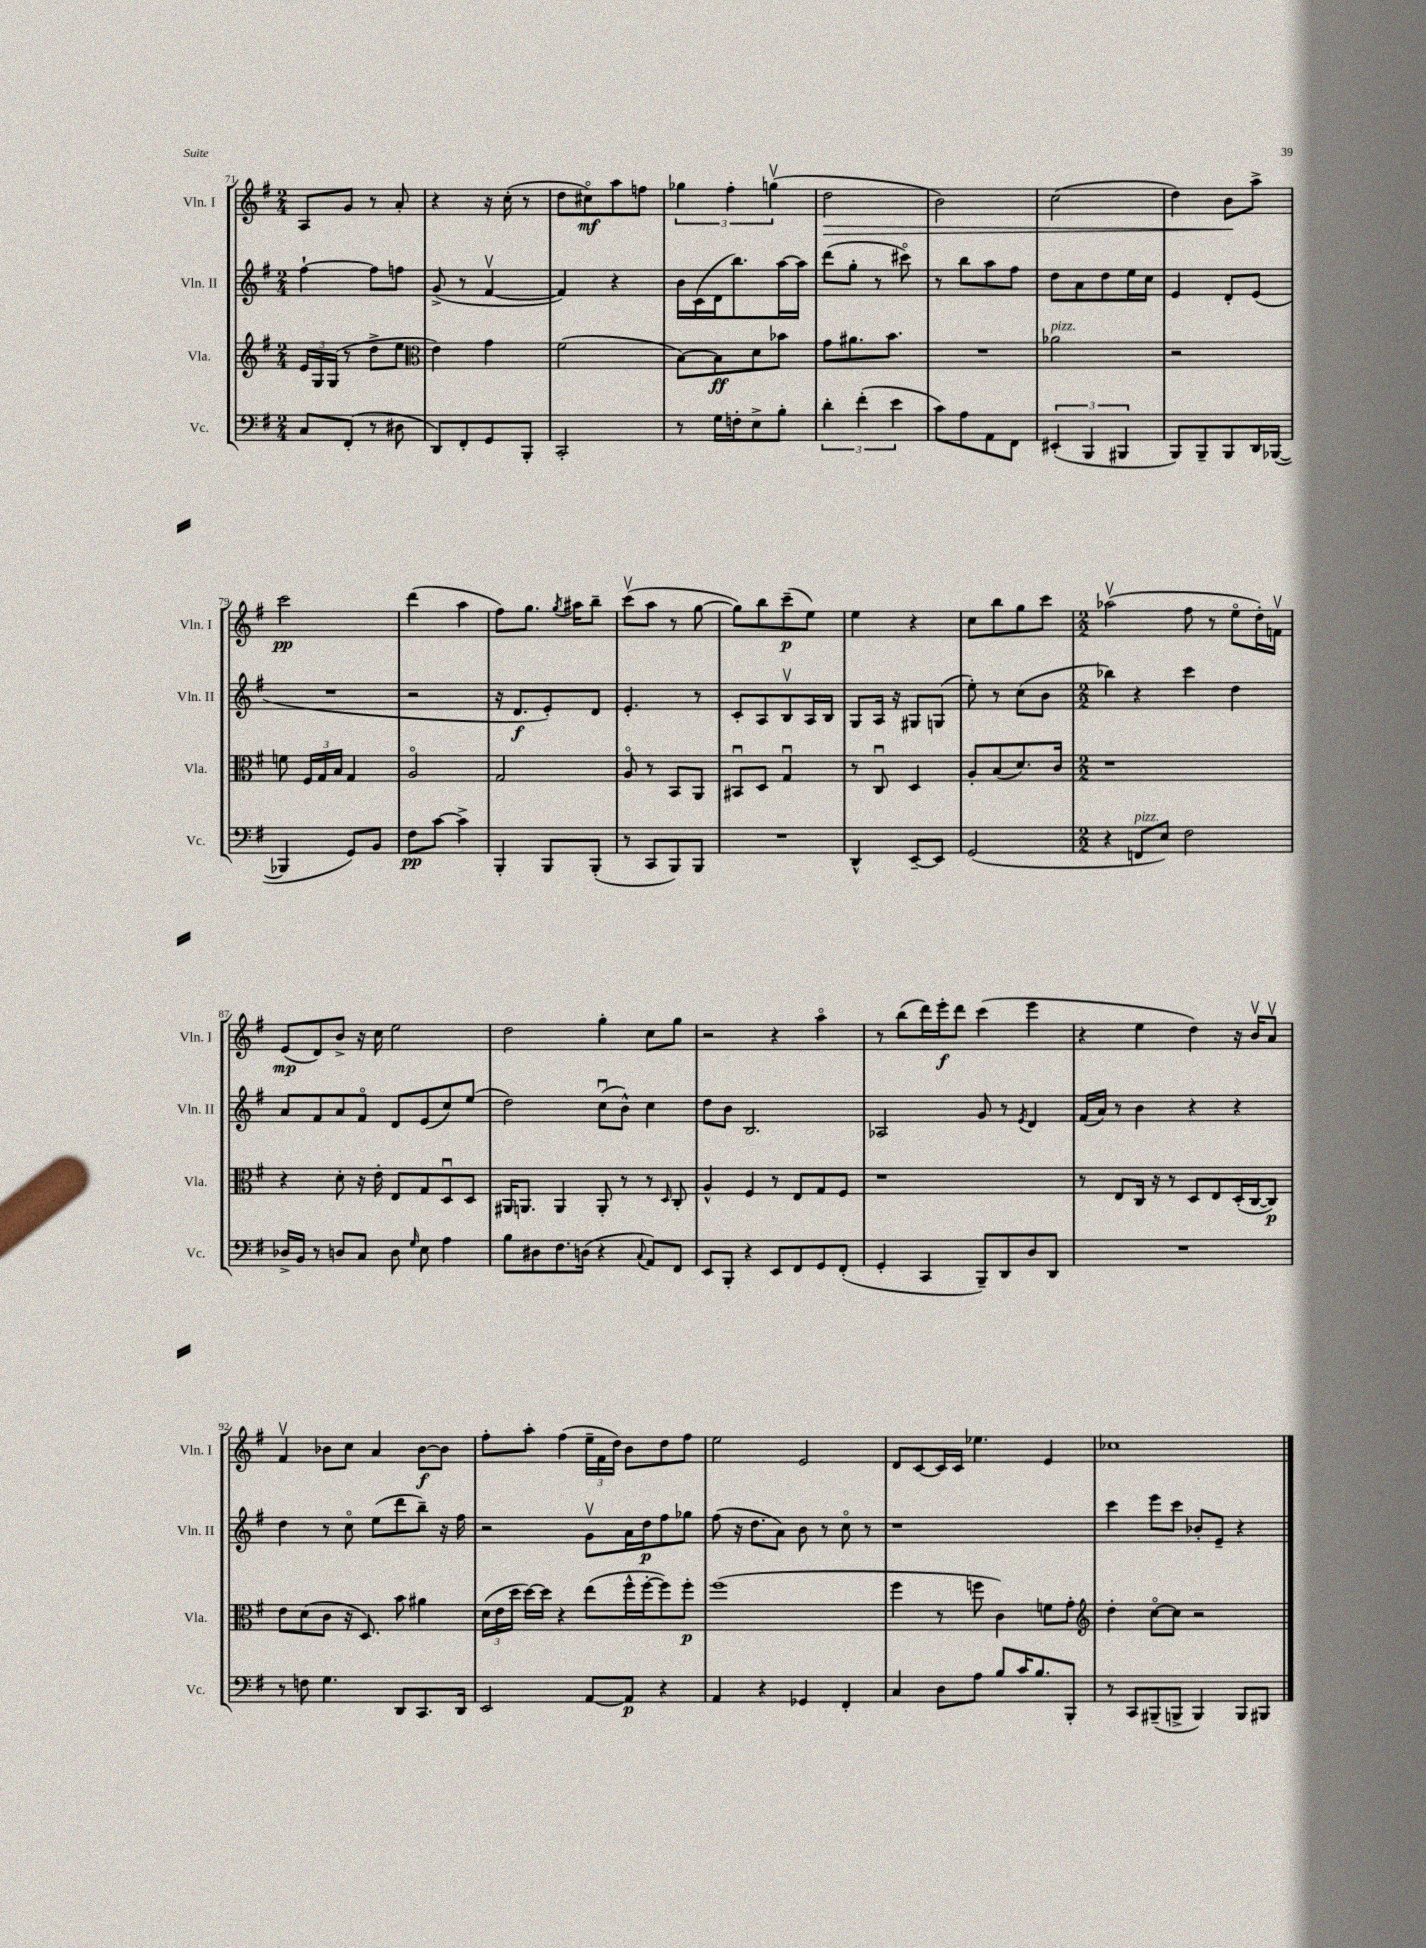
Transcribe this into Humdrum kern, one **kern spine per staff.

**kern	**kern	**kern	**kern
*staff4	*staff3	*staff2	*staff1
*clefF4	*clefG2	*clefG2	*clefG2
*k[f#]	*k[f#]	*k[f#]	*k[f#]
*M2/4	*M2/4	*M2/4	*M2/4
8C	24e	[4ff#`	8A
.	24G	.	.
.	(24G	.	.
(8FF#'	8r	.	8g
8r	8dd^	8ff#]	8r
8D#	8ee	8ff	8a'
=	=	=	=
*	*clefC3	*	*
8DD)	4e)	(8g^	4r
8FF#'	.	8r	.
8GG	4g	[4f#v	16r
.	.	.	(16cc'
8BBB'	.	.	8r
=	=	=	=
2CC'	(2f#	4f#])	8dd
.	.	.	8cc#o)
.	.	4r	8aa
.	.	.	8ff
=	=	=	=
8r	[8B)	16b	6gg-
.	.	(16c	.
16G	8B]	16d	.
.	.	.	6ff#'
16F'	.	8.bb)	.
8E^	8d	.	.
.	.	.	(6ggv
8B'	8b-	[16aa	.
.	.	16aa]	.
=	=	=	=
6d'	8g	(8ddd	2dd
.	8.a#	8gg'	.
(6f#'	.	.	.
.	.	8r	.
.	8.b	.	.
6e	.	.	.
.	.	8ccc#o)	.
=	=	=	=
8c)	2r	8r	2b)
8A	.	8bb	.
8AA	.	8aa	.
8FF#	.	8ff#	.
=	=	=	=
(6EE#'	2a-	8dd	(2cc
.	.	8a	.
6BBB	.	.	.
.	.	8dd	.
6BBB#	.	.	.
.	.	16ee	.
.	.	16cc	.
=	=	=	=
8BBB)	2r	4e	4dd)
8BBB~	.	.	.
8BBB	.	8d'	8b
16DD	.	(8e	8aa^
([16BBB-	.	.	.
=	=	=	=
4BBB-]	8f	2r	2ccc
.	24F#	.	.
.	24G	.	.
.	24B	.	.
8GG)	4G	.	.
8BB	.	.	.
=	=	=	=
8F#	2Ao	2r	(4ddd
[8c	.	.	.
4c^]	.	.	4aa
=	=	=	=
4BBB'	2G	16r	8ff#)
.	.	8.d	.
.	.	.	8.gg
8BBB	.	8e')	.
.	.	.	8qgg
.	.	.	16aa#
(8BBB'	.	8d	8bb~
=	=	=	=
8r	8Ao	4.e'	(8cccv
8CC	8r	.	8aa
8BBB)	8BB	.	8r
8BBB	8AA	8r	[8gg
=	=	=	=
2r	8BB#u	8c'	8gg])
.	8D	8A	8bb
.	4Gu	8Bv	(8ccc~
.	.	16A	8ee)
.	.	16B	.
=	=	=	=
4DD^^	8r	8G	4ee
.	8Cu	16A	.
.	.	16r	.
[8EE~	4D	8G#	4r
8EE]	.	(8G	.
=	=	=	=
(2GG	8A'	8ee')	8cc
.	(8B	8r	8bb
.	8.d)	(8cc	8gg
.	.	8b	8ccc
.	16c	.	.
=	=	=	=
*M2/2	*M2/2	*M2/2	*M2/2
4r	1r	4bb-)	(2aa-v
8FF	.	4r	.
8E)	.	.	.
2F#	.	4ccc	8ff#
.	.	.	8r
.	.	4dd	8eeo
.	.	.	16dd')
.	.	.	16fv
=	=	=	=
16D-^	4r	8a	(8e
16BB	.	.	.
8r	.	8f#	8d)
8D	8d'	8a	8b^
8C	16r	8f#o	16r
.	16e'	.	16cc
8D	8E	8d	2ee
16qqG	.	.	.
8E	8G	(8e	.
4A	8Du	8cc)	.
.	8D	(8ee	.
=	=	=	=
8B	16AA#	2dd)	2dd
.	8.AA	.	.
8D#	.	.	.
8.F#	4AA	.	.
(16D	.	.	.
4r	8AA'	(8ccu	4gg'
.	8r	8b^^)	.
8qqC	.	.	.
8AA)	8r	4cc	8cc
.	16qqD	.	.
8FF#	8C'	.	8gg
=	=	=	=
8EE	4A^^	8dd	2r
8BBB'	.	8b	.
4r	4F#	2.B	.
8EE	8r	.	4r
8FF#	8E	.	.
8GG	8G	.	4aao
(8FF#'	8F#	.	.
=	=	=	=
4GG'	1r	2A-	8r
.	.	.	(8bb
4CC	.	.	16ddd)
.	.	.	16eee'
.	.	.	8ddd
8BBB~)	.	8g	(4ccc
8DD	.	8r	.
.	.	8qe	.
8D	.	4d	4eee
8DD	.	.	.
=	=	=	=
1r	8r	(16f#	4r
.	.	16a)	.
.	8E	8r	.
.	16C	4b	4ee
.	16r	.	.
.	8r	.	.
.	8D	4r	4dd)
.	8E	.	.
.	(16D'	4r	16r
.	[16C	.	16bv
.	8C])	.	8av
=	=	=	=
8r	8e	4dd	4f#v
8F	(8d	.	.
4.G	8c	8r	8b-
.	16r	8cco	8cc
.	8.D)	.	.
.	.	(8ee	4a
8DD	8b	8ddd	.
8.CC	4a#	8bb~)	[8b-
.	.	16r	8b-]
16DD	.	16ff#	.
=	=	=	=
2EE	(24d	2r	8ff#'
.	24e	.	.
.	24dd	.	.
.	[16dd)	.	8aa'
.	16dd]	.	.
.	4r	.	(4ff#
[8AA	(8ee	8gv	24ee~
.	.	.	24f#
.	.	.	24dd)
8AA]	16ff#^^	16a	8b
.	[16ff#'	16dd	.
4r	8ff#])	8ff#	8dd
.	8ff#'	8gg-	8ff#
=	=	=	=
4AA	(1ff#	(8ff#	2ee
.	.	16r	.
.	.	8.dd	.
4r	.	.	.
.	.	8a)	.
4GG-	.	8b	2e
.	.	8r	.
4FF#'	.	8cco	.
.	.	8r	.
=	=	=	=
4C	4ff#	1r	8d
.	.	.	[8c
8D	8r	.	16c]
.	.	.	16c
8A	8ff	.	4.ee-
8B	4c)	.	.
16c	.	.	.
8.B	.	.	.
.	8f	.	4e
8BBB'	8g'	.	.
=	=	=	=
*	*clefG2	*	*
8r	4dd'	4ccc	1cc-
8CC	.	.	.
(8BBB#~	[8cco	8eee	.
8BBB^	8cc]	8ccc	.
4BBB)	2r	8b-'	.
.	.	8e~	.
8BBB	.	4r	.
8BBB#	.	.	.
==	==	==	==
*-	*-	*-	*-
